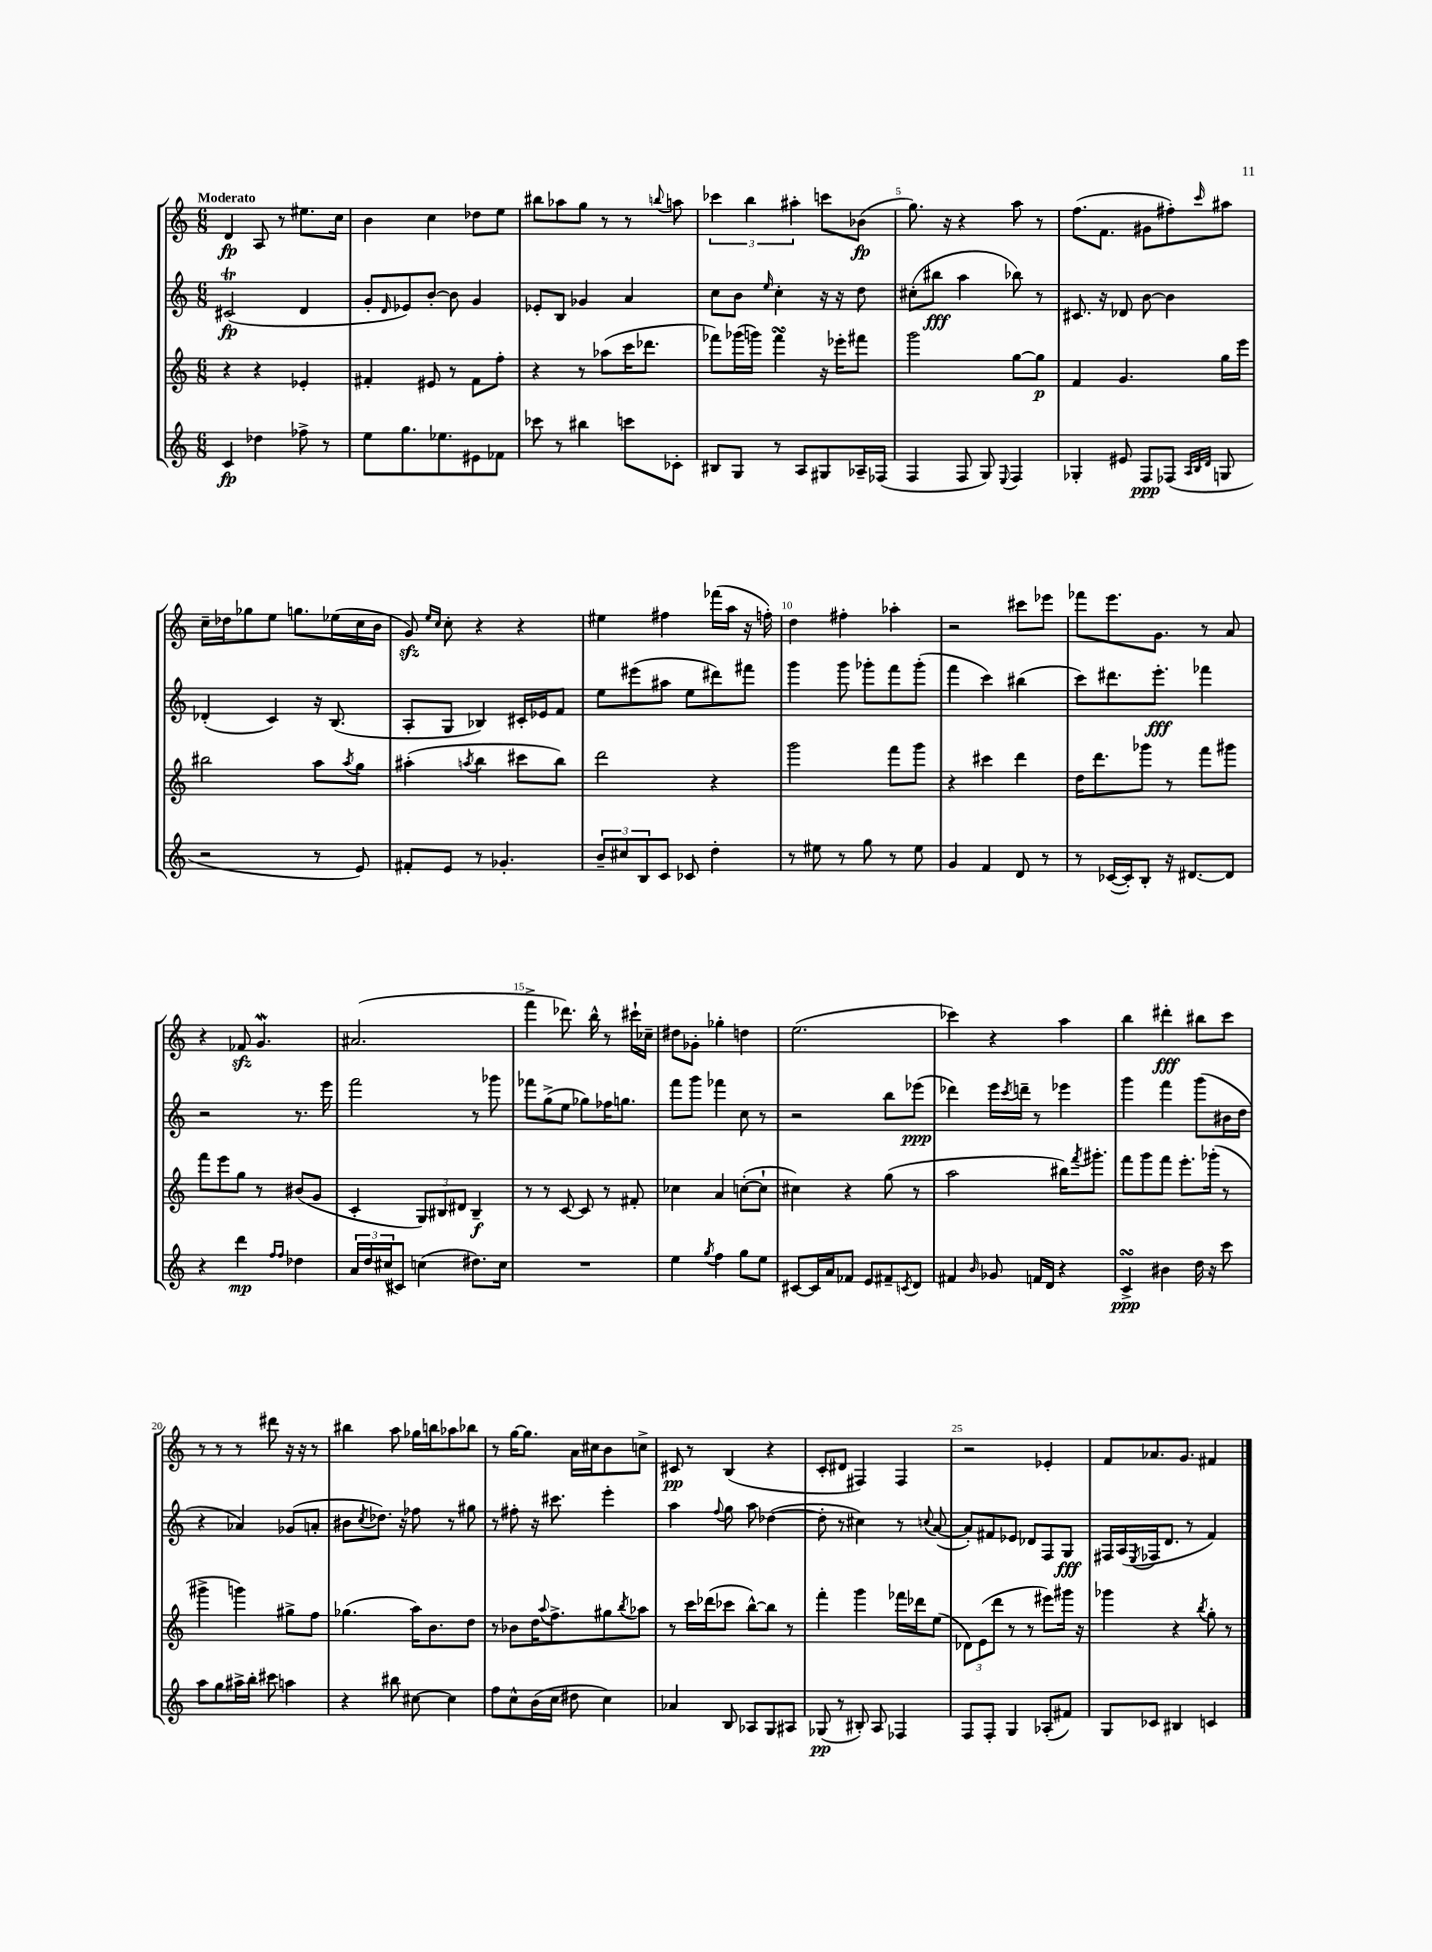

**kern	**kern	**kern	**kern
*staff4	*staff3	*staff2	*staff1
*clefG2	*clefG2	*clefG2	*clefG2
*k[]	*k[]	*k[]	*k[]
*M6/8	*M6/8	*M6/8	*M6/8
4c/	4r	(2c#/	4d/
4dd-\	4r	.	8A/
.	.	.	8r
8ff-^\	4e-'/	4d/	8.ee#\L
8r	.	.	.
.	.	.	16cc\Jk
=	=	=	=
8ee\L	4f#'/	8g'/L	4b\
.	.	16qqd/	.
8.gg\	.	8e-/)	.
.	8e#/	[8b'/J	4cc\
8.ee-\	.	.	.
.	8r	8b\]	.
8e#\	8f#\L	4g/	8dd-\L
8f-\J	8ff'\J	.	8ee\J
=	=	=	=
8ccc-\	4r	8e-'/L	8bb#\L
8r	.	8B/J	8aa-\
4bb#\	8r	4g-/	8gg\J
.	(8aa-\L	.	8r
8ccc\L	16ccc\K	4a/	8r
.	8.ddd-\J	.	.
.	.	.	8qqbb/
8c-'\J	.	.	8aa\
=	=	=	=
8B#/L	8fff-\L)	8cc\L	6ccc-\
8G/J	(16ggg-\L	8b\J	.
.	.	.	6bb\
.	16ggg\JJ)	.	.
.	.	16qqee/	.
8r	4fff-\	4cc'\	.
.	.	.	6aa#'\
8A/L	.	.	.
8G#/	16r	16r	8ccc\L
.	16eee-'\LK	16r	.
16A-~/L	8fff#\J	8dd\	(8b-\J
(16F-/JJ	.	.	.
=	=	=	=
4F/	2ggg\	(8cc#'\L	8.gg\)
.	.	8bb#\J	.
.	.	.	16r
8F/	.	4aa\	4r
8G/)	.	.	.
8qqE/	.	.	.
4F/	[8gg\L	8bb-\)	8aa\
.	8gg\]J	8r	8r
=	=	=	=
4G-'/	4f/	8.c#/	(8.ff\L
.	.	16r	8.f\J
8e#/	4.g/	8d-/	.
8F/L	.	[8b\	8g#\L
(8F-/J	.	4b\]	8ff#'\)
32qqA/LLL	.	.	.
32qqB/	.	.	.
32qqd/JJJ	.	.	16qqccc/
8G/	16gg\LL	.	8aa#\J
.	16eee\JJ	.	.
=	=	=	=
2r	2bb#\	(4d-'/	16cc~\LL
.	.	.	16dd-\J
.	.	.	8gg-\
.	.	4c/)	8ee\J
.	.	.	8.gg\L
8r	8aa\L	16r	.
.	.	(8.B/	(16ee-\L
.	8qaa/	.	.
8e/)	8gg\J	.	16cc\
.	.	.	16b\JJ
=	=	=	=
8f#'/L	(4aa#'\	8A'/L	8g/)
.	.	.	16qqee/LL
.	.	.	16qqcc/JJ
8e/J	.	8G/J	8cc'\
.	8qaa/	.	.
8r	4bb\	4B-/)	4r
4.g-'/	.	.	.
.	8ccc#\L	16c#'/LL	4r
.	.	16e-/J	.
.	8bb\J)	8f/J	.
=	=	=	=
12b~/L	2ddd\	8ee\L	4ee#\
12cc#/	.	.	.
.	.	(8eee#\	.
12B/	.	.	.
8c/J	.	8aa#\J	4ff#\
8c-/	.	8ee\L	.
4dd'\	4r	8ddd#\)	(16fff-\LL
.	.	.	16aa\JJ
.	.	8fff#\J	16r
.	.	.	16ff'\)
=	=	=	=
8r	2ggg\	4ggg\	4dd\
8ee#\	.	.	.
8r	.	8ggg\	4ff#'\
8gg\	.	8ggg-'\L	.
8r	8fff\L	8fff\	4aa-'\
8ee#\	8ggg\J	(8ggg-'\J	.
=	=	=	=
4g/	4r	4fff\	2r
4f/	4ccc#\	4ccc\)	.
8d/	4ddd\	(4bb#\	8ccc#\L
8r	.	.	8eee-\J
=	=	=	=
8r	16dd\LK	8ccc\L)	8fff-\L
.	8.ddd\	.	.
([16c-/LL	.	8.ddd#\	8.eee\
16c-'/]J)	.	.	.
8B'/J	8ggg-\J	.	.
.	.	8.eee'\J	8.g\J
16r	8r	.	.
[8.d#/L	.	.	.
.	8fff\L	4fff-\	8r
8d#/]J	8ggg#\J	.	8a/
=	=	=	=
4r	8fff\L	2r	4r
.	8eee\	.	.
4ddd\	8gg\J	.	8f-/
.	8r	.	4.g/
16qqff/LL	.	.	.
16qqff/JJ	.	.	.
4dd-\	(8b#/L	8.r	.
.	8g/J	.	.
.	.	16eee\	.
=	=	=	=
24a/LL	4c'/	2fff\	(2.a#/
24dd/	.	.	.
(24cc#/J	.	.	.
8c#/J)	.	.	.
(4cc\	12G/L)	.	.
.	12B#/	.	.
.	12d#/J	.	.
8.dd#\L)	4B#~/	8r	.
.	.	8ggg-\	.
16cc\Jk	.	.	.
=	=	=	=
2.r	8r	8fff-\L	4fff^\
.	8r	(8gg^\	.
.	[8c/	8ee\J	8.ddd-\)
.	8c/]	8gg-\L)	.
.	.	.	16bb^^\
.	8r	16ff-\K	8r
.	.	8.gg\J	.
.	8f#'/	.	16ccc#`\LL
.	.	.	16cc-~\JJ
=	=	=	=
4ee\	4cc-\	8fff\L	8dd#\L
.	.	8ggg\J	8g-'\J
8qgg/	.	.	.
4ff\	4a/	4fff-\	4gg-'\
8gg\L	([8cc'\L	8cc\	4dd\
8ee\J	8cc`\]J	8r	.
=	=	=	=
[8c#/L	4cc#\)	2r	(2.ee\
16c#/]L	.	.	.
16a/J	.	.	.
8f-/J	4r	.	.
8e/L	.	.	.
8f#~/	(8gg\	8bb\L	.
8qc/	.	.	.
8d/J	8r	(8eee-\J	.
=	=	=	=
4f#/	2aa\	4ddd-\)	4ccc-\)
16qqb/	.	.	.
8g-/	.	16eee\LL	4r
.	.	8qccc/	.
.	.	16ddd~\JJ	.
16f/LL	.	8r	.
16d/JJ	.	.	.
4r	16bb#\LK)	4eee-\	4aa\
.	8qfff/	.	.
.	8.ggg#'\J	.	.
=	=	=	=
4c^/	8fff\L	4ggg\	4bb\
.	8ggg\	.	.
4b#\	8fff\J	4fff\	4ddd#'\
.	8.eee'\L	.	.
16dd\	.	(8ggg\L	8bb#\L
16r	(16ggg-'\Jk	.	.
8ccc\	8r	16b#\L	8ccc\J
.	.	16dd\JJ	.
=	=	=	=
8aa\L	4ggg#^\	4r	8r
8gg\	.	.	8r
16aa#^\L	4ggg\)	4a-/)	8r
16bb'\JJ	.	.	.
8ccc#\	.	.	8ddd#\
4aa\	8gg#^\L	(8g-/L	16r
.	.	.	16r
.	8ff\J	8a'/J	8r
=	=	=	=
4r	(4.gg-\	8b#\L	4bb#\
.	.	8qcc/	.
.	.	8.dd-\J)	.
8bb#\	.	.	8aa\
.	.	16r	.
[8cc#\	16aa\LK)	8ff-\	16gg-\LL
.	8.b\	.	16bb\J
4cc#\]	.	8r	8aa-\
.	8dd\J	8gg#\	8bb-\J
=	=	=	=
8ff\L	8r	8r	8r
8cc^^\	8b-\L	8ff#'\	[16gg\LK
.	.	.	8.gg\]J
(16b\L	16dd\K	16r	.
.	8qqaa/	.	.
16cc\JJ	8.ff^\	8.ccc#\	.
8dd#\	.	.	16a\LL
.	.	.	16cc#\J
4cc\)	8gg#\	4eee'\	8b\
.	8qbb/	.	.
.	8aa-\J	.	8cc^\J
=	=	=	=
4a-/	8r	4aa\	8c#/
.	16ccc\LL	.	8r
.	(16ddd-\J	.	.
.	.	8qqff/	.
8B/	8ccc-\J	8gg\	(4B/
8A-/L	[8bb^^\L)	8aa\	.
8G/	8bb\]J	([4dd-\	4r
8A#/J	8r	.	.
=	=	=	=
(8G-/	4fff'\	8dd-'\]	8c'/L
8r	.	8r	8d#/J
8B#'/)	4ggg\	4cc#\)	4F#/)
8A/	.	.	.
4F-/	16fff-\LL	8r	4F#/
.	16ddd-\J	.	.
.	.	8qqcc/	.
.	(8ee\J	([8a/	.
=	=	=	=
8F/L	12d-\L)	8a'/]L)	2r
.	(12e\	.	.
8F'/J	.	8f#/	.
.	12ddd\J	.	.
4G/	8r	8e-/J	.
.	8r	8d-/L	.
(8A-'/L	8eee#\L)	8F/	4e-'/
8f#/J)	16ggg#\Jk	8G/J	.
.	16r	.	.
=	=	=	=
8G/L	4ggg-\	16F#/LL	8f/L
.	.	(16A/	.
.	.	8qE/	.
8c-/J	.	16F-/J	8.a-/
.	.	8.d/J	.
4B#/	4r	.	.
.	.	.	8.g/J
.	.	8r	.
.	8qbb/	.	.
4c/	8gg'\	4f/)	4f#/
.	8r	.	.
==	==	==	==
*-	*-	*-	*-
